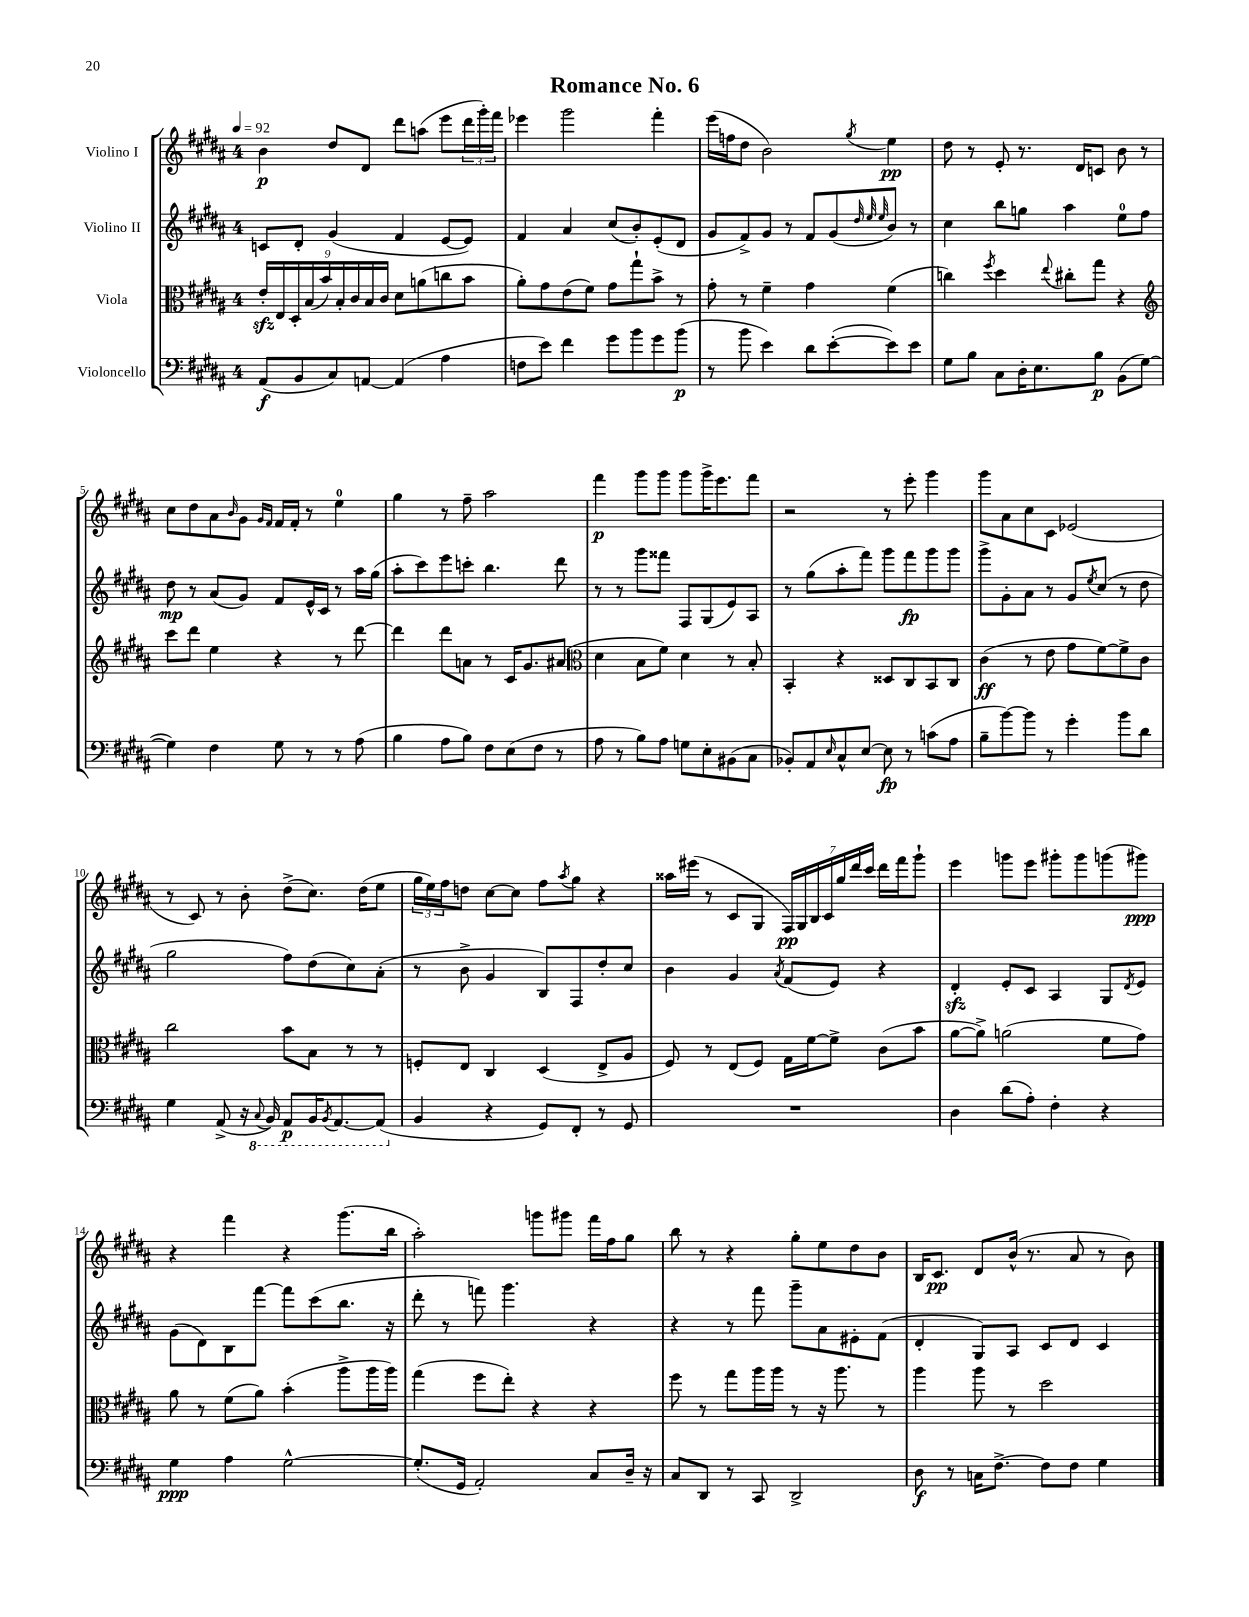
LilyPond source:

\header { title = "Romance No. 6" }
<<
\new StaffGroup <<
\new Staff = "s0" \with { instrumentName = "Violino I" } {
    \clef treble \key b \major \once \override Staff.TimeSignature.style = #'single-digit \time 4/4 \tempo 4 = 92
    b'4\p dis''8 dis'8 dis'''8 a''8( e'''8 \tuplet 3/2 { dis'''16 gis'''16-.) fis'''16 } |
    ees'''4 gis'''2 fis'''4-. |
    e'''16( f''16 dis''8 b'2) \acciaccatura { gis''8 } e''4\pp |
    dis''8 r8 e'8-. r8. dis'16 c'8 b'8 r8 |
    cis''8 dis''8 ais'8 \grace { b'16 } gis'8 \grace { gis'16 fis'16 } fis'16 fis'16-. r8 e''4-0 |
    gis''4 r8 fis''8-- ais''2 |
    fis'''4\p gis'''8 gis'''8 gis'''8 gis'''16-> e'''8. fis'''8 |
    r2 r8 e'''8-. gis'''4 |
    gis'''8 ais'8 cis''8 cis'8 ees'2( |
    r8 cis'8) r8 b'8-. dis''8->( cis''8.) dis''16( e''8 |
    \tuplet 3/2 { gis''16 e''16) fis''16 } d''8 cis''8~ cis''8 fis''8 \acciaccatura { ais''8 } gis''8 r4 |
    aisis''16 eis'''16( r8 cis'8 gis8 \tuplet 7/4 { fis16\pp) gis16 b16 cis'16 gis''16 dis'''16 cis'''16 } dis'''16 fis'''16 gis'''8-! |
    e'''4 g'''8 e'''8 gis'''8-. gis'''8 g'''8( gis'''8\ppp) |
    r4 fis'''4 r4 gis'''8.( b''16 |
    ais''2-.) g'''8 gis'''8 fis'''16 fis''16 gis''8 |
    b''8 r8 r4 gis''8-. e''8 dis''8 b'8 |
    b16 cis'8.\pp dis'8 b'16-^( r8. ais'8 r8 b'8) \bar "|." |
}
\new Staff = "s1" \with { instrumentName = "Violino II" } {
    \clef treble \key b \major \once \override Staff.TimeSignature.style = #'single-digit \time 4/4
    c'8 dis'8-. gis'4( fis'4 e'8~ e'8) |
    fis'4 ais'4 cis''8( b'8-.) e'8-.( dis'8 |
    gis'8 fis'8->) gis'8 r8 fis'8 gis'8( \grace { dis''32 e''32 e''32 } b'8) r8 |
    cis''4 b''8 g''8 ais''4 e''8-0 fis''8 |
    dis''8\mp r8 ais'8( gis'8) fis'8 e'16-^ cis'16 r8 ais''16 gis''16( |
    ais''8-. cis'''8) e'''8 c'''8-. b''4. dis'''8 |
    r8 r8 gis'''8 fisis'''8 fis8 gis8( e'8) ais8 |
    r8 gis''8( ais''8-. fis'''8) gis'''8 fis'''8\fp gis'''8 gis'''8 |
    gis'''8-> gis'8-. ais'8 r8 gis'8 \acciaccatura { e''8 } cis''8( r8 dis''8 |
    gis''2 fis''8) dis''8( cis''8) ais'8-.( |
    r8 b'8-> gis'4 b8) fis8 dis''8-. cis''8 |
    b'4 gis'4 \acciaccatura { ais'8 } fis'8( e'8) r4 |
    dis'4-.\sfz e'8-. cis'8 ais4 gis8 \acciaccatura { dis'8 } e'8 |
    gis'8( dis'8) b8 fis'''8~ fis'''8 cis'''8( b''8. r16 |
    dis'''8-. r8 f'''8) gis'''4. r4 |
    r4 r8 fis'''8 gis'''8-- ais'8 eis'8-. fis'8( |
    dis'4-. gis8) ais8 cis'8 dis'8 cis'4 \bar "|." |
}
\new Staff = "s2" \with { instrumentName = "Viola" } {
    \clef alto \key b \major \once \override Staff.TimeSignature.style = #'single-digit \time 4/4
    \tuplet 9/8 { e'16-.\sfz e16 dis16-. b16( b'16) b16-. cis'16 b16 cis'16 } dis'8 a'8( c''8 b'8 |
    ais'8-.) gis'8 e'8( fis'8) gis'8 gis''8-! b'8-> r8 |
    gis'8-. r8 fis'4-- gis'4 fis'4( |
    c''4) \acciaccatura { fis''8 } dis''4 \appoggiatura { e''8 } cis''8-. gis''8 r4 |
    \clef treble cis'''8 dis'''8 e''4 r4 r8 dis'''8~ |
    dis'''4 dis'''8 a'8 r8 cis'16 gis'8. ais'8( |
    \clef alto dis'4 b8 fis'8) dis'4 r8 b8-. |
    b,4-. r4 disis8 cis8 b,8 cis8 |
    cis'4\ff( r8 e'8 gis'8 fis'8~) fis'8-> cis'8 |
    cis''2 b'8 b8 r8 r8 |
    f8-. e8 cis4 dis4( e8-> ais8 |
    fis8) r8 e8( fis8) gis16 fis'16~ fis'8-> cis'8( b'8 |
    ais'8~ ais'8->) a'2( fis'8 gis'8) |
    ais'8 r8 fis'8( ais'8) b'4-.( ais''8-> ais''16 ais''16) |
    gis''4( fis''8 e''8-.) r4 r4 |
    fis''8 r8 gis''8 ais''16 ais''16 r8 r16 ais''8. r8 |
    ais''4 ais''8 r8 dis''2 \bar "|." |
}
\new Staff = "s3" \with { instrumentName = "Violoncello" } {
    \clef bass \key b \major \once \override Staff.TimeSignature.style = #'single-digit \time 4/4
    ais,8\f( b,8 cis8) a,8~ a,4( ais4 |
    f8 e'8) fis'4 gis'8 b'8 gis'8 b'8\p( |
    r8 b'8 e'4) dis'8 e'8~-.( e'8) e'8 |
    gis8 b8 cis8 dis16-. e8. b8\p b,8( gis8~ |
    gis4) fis4 gis8 r8 r8 ais8( |
    b4 ais8 b8) fis8 e8( fis8 r8 |
    ais8 r8 b8) ais8 g8 e8-. bis,8( cis8 |
    bes,8-.) ais,8 \grace { e16 } cis8-^ e8~ e8\fp r8 c'8( ais8 |
    b8-- b'8~) b'8 r8 gis'4-. b'8 dis'8 |
    gis4 ais,8->( r16 \ottava #-1 \appoggiatura { cis,8 } b,,16) ais,,8\p b,,16 \acciaccatura { b,,8 } ais,,8.~ ais,,8( \ottava #0 |
    b,4 r4 gis,8) fis,8-. r8 gis,8 |
    R1 |
    dis4 dis'8( ais8-.) fis4-. r4 |
    gis4\ppp ais4 gis2~-^ |
    gis8.-.( gis,16 ais,2-.) cis8 dis16-- r16 |
    cis8 dis,8 r8 cis,8 dis,2-> |
    dis8\f r8 c16 fis8.~-> fis8 fis8 gis4 \bar "|." |
}
>>
>>
